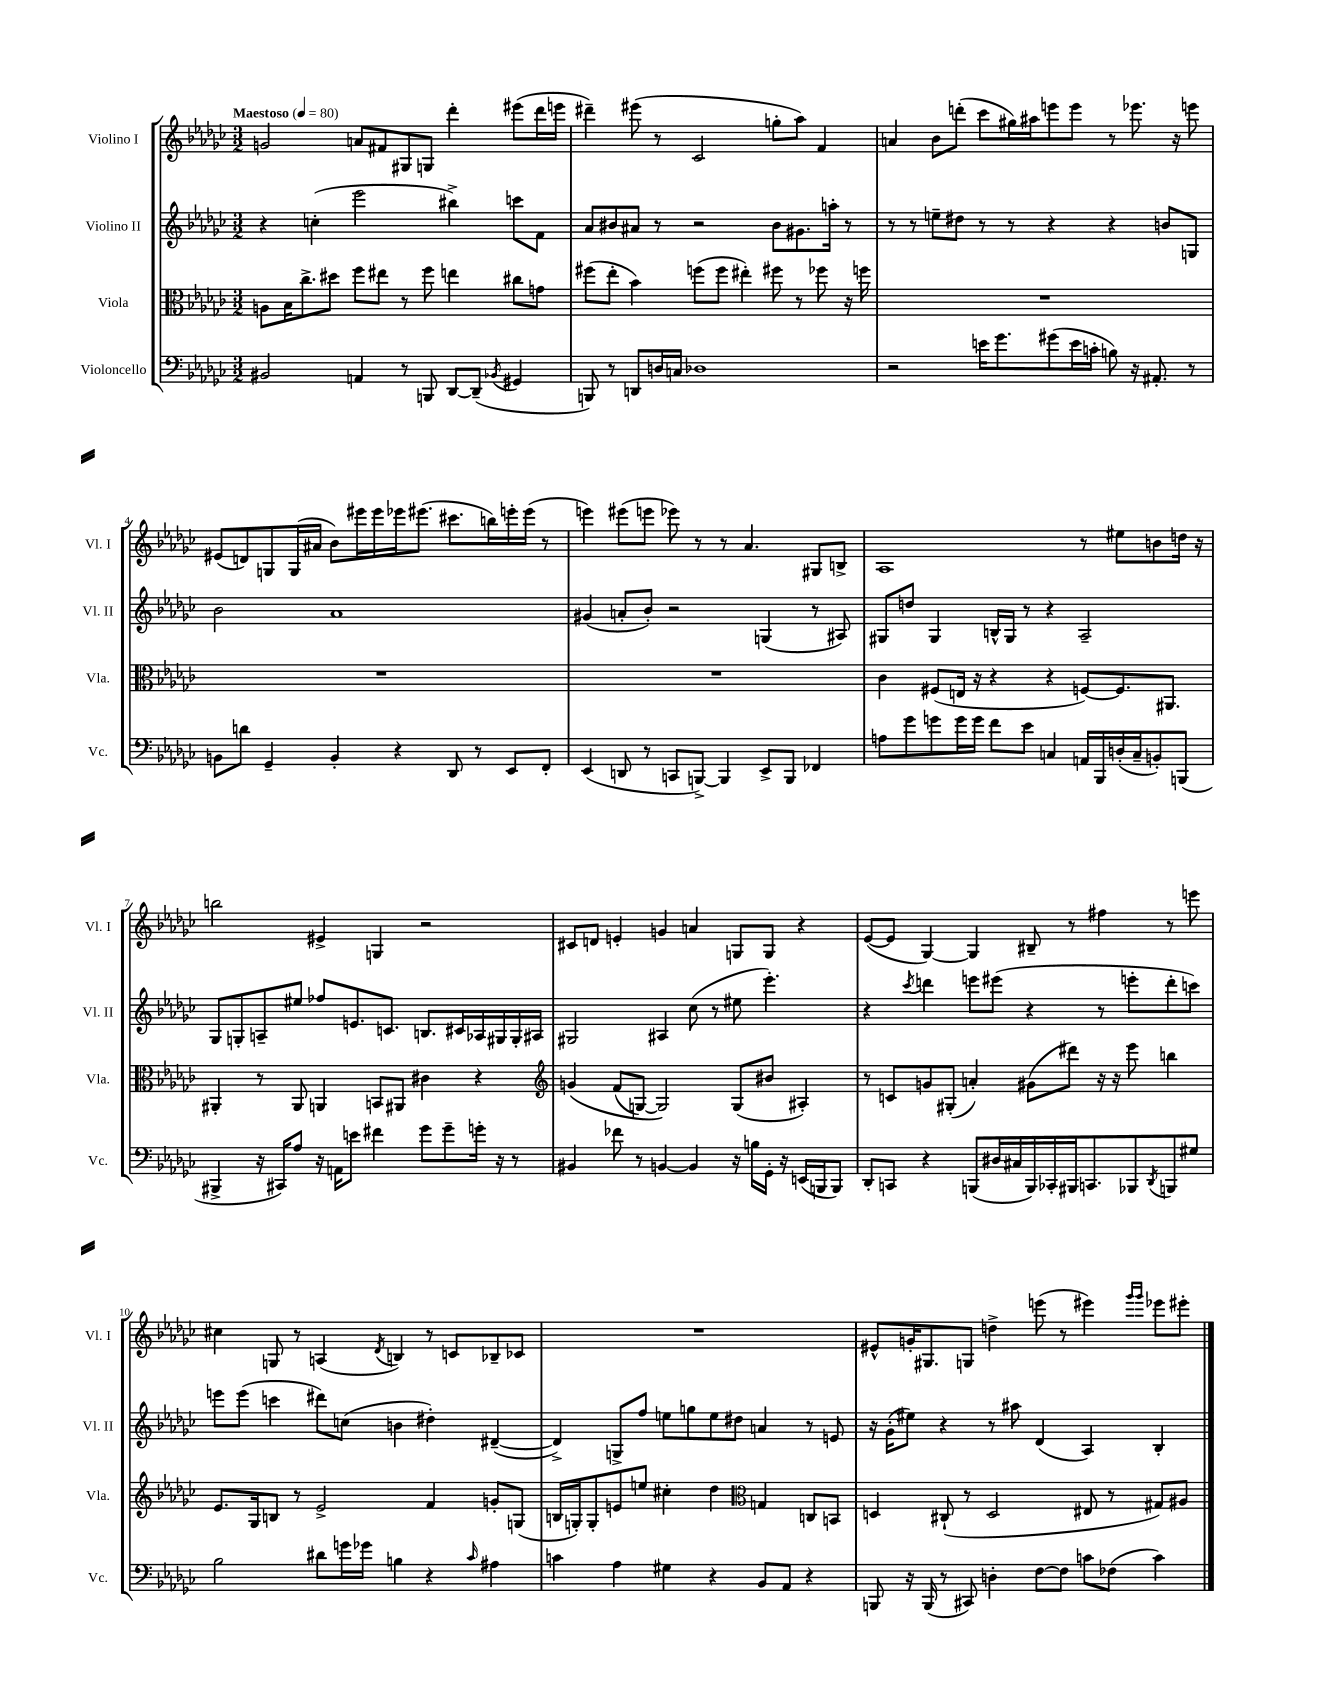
<<
\new StaffGroup <<
\new Staff = "s0" \with { instrumentName = "Violino I" shortInstrumentName = "Vl. I" } {
    \clef treble \key ges \major \numericTimeSignature \time 3/2 \tempo "Maestoso" 4 = 80
    g'2 a'8 fis'8 gis8 g8 des'''4-. eis'''8( des'''16 e'''16 |
    dis'''4--) eis'''8( r8 ces'2 g''8-. aes''8) f'4 |
    a'4 bes'8 d'''8-.( ces'''8 gis''16) ais''16 e'''8 e'''8 r8 ees'''8. r16 e'''8 |
    eis'8( d'8) g8 g16( ais'16 bes'8) eis'''16 eis'''16 ees'''16 eis'''8.( cis'''8. b''16) e'''16-. e'''16( r8 |
    e'''4) eis'''8( e'''8 ees'''8) r8 r8 aes'4. gis8 b8-> |
    aes1 r8 eis''8 b'8 d''16 r16 |
    b''2 eis'4-> g4 r2 |
    cis'8 d'8 e'4-. g'4 a'4 g8 g8 r4 |
    ees'8~( ees'8 ges4~) ges4 bis8-- r8 fis''4 r8 e'''8 |
    cis''4 g8 r8 a4( \acciaccatura { des'8 } b4) r8 c'8 bes8-- ces'8 |
    R1. |
    eis'8-^ g'16-. gis8. g8 d''4-> e'''8( r8 eis'''4) \grace { ges'''16 ges'''16 } ees'''8 eis'''8-. \bar "|." |
}
\new Staff = "s1" \with { instrumentName = "Violino II" shortInstrumentName = "Vl. II" } {
    \clef treble \key ges \major \numericTimeSignature \time 3/2
    r4 c''4-.( ees'''2 bis''4->) c'''8 f'8 |
    aes'8 bis'8 ais'8 r8 r2 bis'8 gis'8. a''16-. r8 |
    r8 r8 e''8-- dis''8 r8 r8 r4 r4 b'8 g8 |
    bes'2 aes'1 |
    gis'4( a'8-. bes'8-.) r2 g4( r8 ais8) |
    gis8 d''8 gis4 b16-^ gis16 r8 r4 aes2-- |
    ges8 g8-. a8-- eis''8 fes''8 e'8. c'8. b8. cis'16 aes16 gis16 gis16-. ais16 |
    gis2 ais4 ces''8( r8 eis''8 ees'''4.-.) |
    r4 \acciaccatura { ces'''8 } d'''4 e'''8 eis'''8( r4 r8 e'''8-. d'''8-. c'''8) |
    e'''8 e'''8( c'''4 dis'''8) c''8( b'4 dis''4-.) dis'4~--( |
    dis'4->) g8-> f''8 e''8 g''8 e''8 dis''8 a'4 r8 e'8 |
    r16 ges'16-.( eis''8) r4 r8 ais''8 des'4( aes4) bes4-. \bar "|." |
}
\new Staff = "s2" \with { instrumentName = "Viola" shortInstrumentName = "Vla." } {
    \clef alto \key ges \major \numericTimeSignature \time 3/2
    a8 bes16 ces''8.-> dis''8 f''8 eis''8 r8 f''8 e''4 cis''8 g'8 |
    fis''8( ees''8-. bes'4) f''8( f''8 eis''4-.) fis''8 r8 fes''8 r16 f''16 |
    R1. |
    R1. |
    R1. |
    ces'4 fis8( e16 r16 r4 r4 f8~) f8. ais,8. |
    ais,4-. r8 ais,8 a,4 b,8 ais,8 cis'4 r4 |
    \clef treble g'4\( f'8( g8~) g2\) g8( bis'8 ais4-.) |
    r8 c'8 g'8 gis8-.( a'4-.) gis'8( dis'''8) r16 r16 ees'''8 b''4 |
    ees'8. ges16 b8 r8 ees'2-> f'4 g'8-. g8( |
    b16 g16-.) g8-. e'8 e''8 cis''4-. des''4 \clef alto g4 c8 b,8 |
    d4 cis8-!( r8 d2 eis8 r8 gis8) ais8 \bar "|." |
}
\new Staff = "s3" \with { instrumentName = "Violoncello" shortInstrumentName = "Vc." } {
    \clef bass \key ges \major \numericTimeSignature \time 3/2
    bis,2 a,4 r8 b,,8 des,8~ des,8--( \acciaccatura { bes,8 } gis,4 |
    b,,8) r8 d,8 d16 c16 des1 |
    r2 e'16 ges'8. gis'8( e'16 c'16-. b8) r16 ais,8.-. r8 |
    b,8 d'8 ges,4-- b,4-. r4 des,8 r8 ees,8 f,8-. |
    ees,4( d,8 r8 c,8 b,,8~->) b,,4 ees,8-> b,,8 fes,4 |
    a8 ges'8 g'8 g'16 g'16 f'8 ees'8 c4 a,16 bes,,16 d16-.( c16-- b,8-.) b,,8( |
    bis,,4-> r16 cis,16) aes8 r16 a,16 e'8 fis'4 ges'8 ges'8-- g'16-. r16 r8 |
    bis,4 fes'8 r8 b,4~ b,4 r16 b16 ges,16-. r16 e,16( b,,16 b,,8) |
    des,8-. c,8 r4 b,,8( dis16 cis16 b,,16) ces,16-. bis,,16 c,8. bes,,8 \acciaccatura { des,8 } b,,8 gis8 |
    bes2 dis'8 g'16 ges'16 b4 r4 \grace { ces'16 } ais4 |
    c'4 aes4 gis4 r4 bes,8 aes,8 r4 |
    b,,8 r16 b,,16( r8 cis,8) d4-. f8~ f8 c'8 fes8( c'4) \bar "|." |
}
>>
>>
